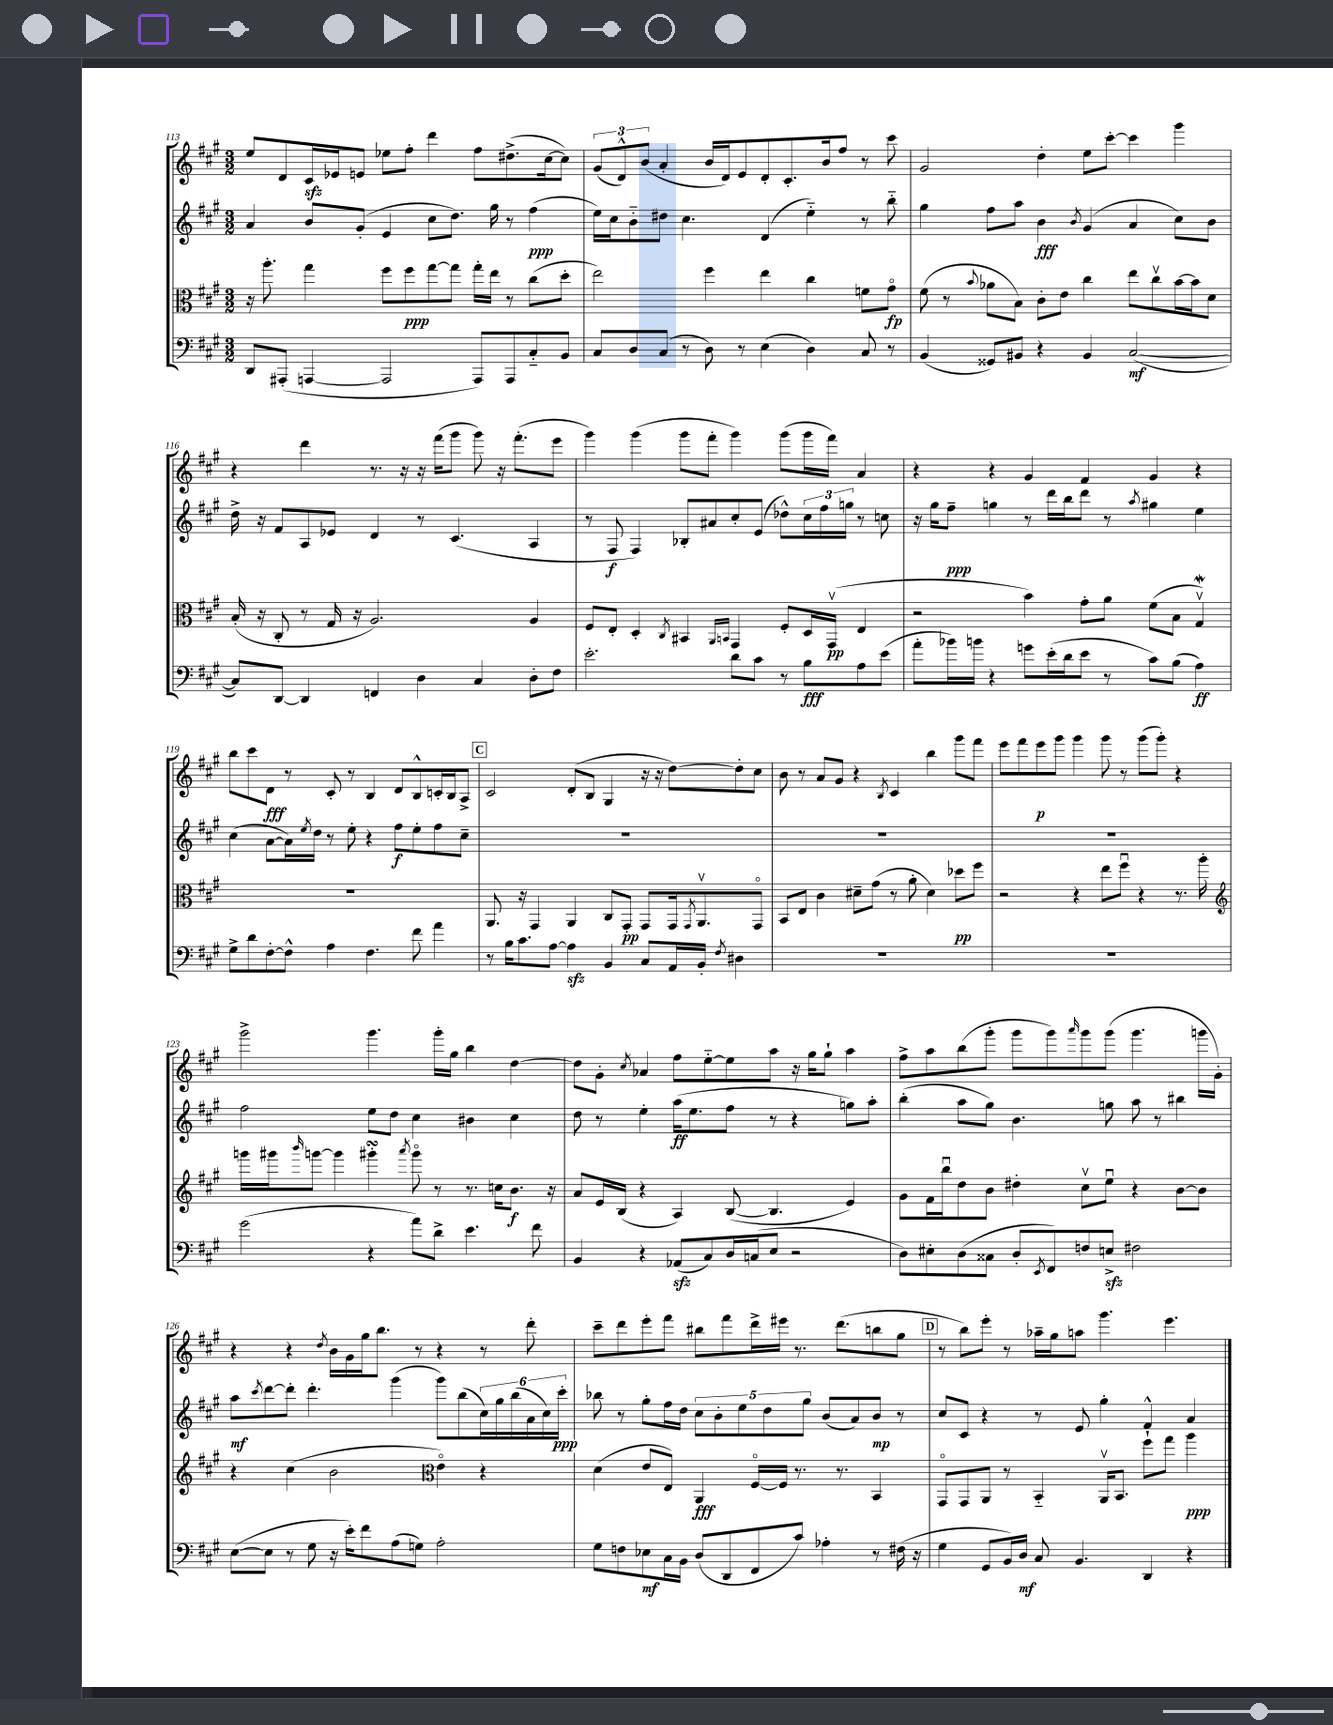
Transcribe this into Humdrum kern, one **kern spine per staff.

**kern	**kern	**kern	**kern
*staff4	*staff3	*staff2	*staff1
*clefF4	*clefC3	*clefG2	*clefG2
*k[f#c#g#]	*k[f#c#g#]	*k[f#c#g#]	*k[f#c#g#]
*M3/2	*M3/2	*M3/2	*M3/2
8DD	16r	4a	8ee
.	8.aa'	.	.
(8AAA#'	.	.	8d
[4AAA	4gg#	8b	16c#
.	.	.	16e-
.	.	(8g#'	8e
2AAA]	8ff#	4e	8ee-
.	8ff#	.	8ff#'
.	[8gg#	8cc#	4ddd
.	8gg#]	8.dd)	.
8AAA)	16gg#'	.	8ff#
.	16ee	16gg#	.
8AAA	8r	8r	(8.dd#^
8C#'~	(8cc#	(4ff#	.
.	.	.	[16cc#
8BB	8dd'	.	8cc#])
=	=	=	=
8C#	2ee)	16ee)	(12g#
.	.	16cc#	.
.	.	.	12d^^)
8D	.	8b'~	.
.	.	.	(12b
(8C#	.	8dd#	4a'
8r	.	4.cc#	.
8D)	4ff#	.	16b
.	.	.	16d)
8r	.	.	8e
(4E	4ee	(4d	8d'
.	.	.	8.c#'
4D)	4cc#	4ee'~)	.
.	.	.	16b
.	.	.	8ff#
8C#	8f	8r	8r
8r	8g#o	8bb'~	8ccc#
=	=	=	=
(4BB	(8f#	4gg#	2g#
.	8r	.	.
.	8qqb	.	.
8GG##)	8a-	8ff#	.
8BB#	8B)	8aa	.
4r	8c#'	4b	4dd'
.	8e	.	.
.	.	8qb	.
4BB#	4cc#	(4g#	8ee
.	.	.	[8ccc#'
([2C#	8ee	4a	4ccc#]
.	8cc#v	.	.
.	[16b	8cc#)	4ggg#
.	16b]	.	.
.	8d	8b	.
=	=	=	=
8C#])	(16B'	16dd^	4r
.	16r	16r	.
[8DD	8C#'	8f#	.
4DD]	8r	8A	4ddd
.	16G#	8e-	.
.	16r	.	.
4FF	2.A)	4d	8.r
.	.	.	16r
4D	.	8r	16r
.	.	.	(16fff#
.	.	(4.c#	8ggg#
4C#	.	.	8ggg#)
.	.	.	16r
.	.	.	(8.fff#'
8D'	4A	4A	.
8F#	.	.	8eee
=	=	=	=
2.e'	8F#	8r	4ggg#)
.	8E'	8F#	.
.	4D'	4F#)	(4ggg#
.	8qC#	.	.
.	4BB#	8B-'	8ggg#
.	.	8a#	8fff#'
.	16qqAA	.	.
.	16qqBB	.	.
8d	4GG#	8cc#'	4ggg#)
8c#	.	(8e	.
8r	8F#'	8dd-^^)	(8ggg#
8B	16D	24cc#	16ggg#
.	.	24ff#	.
.	(16GG#v	.	16fff#)
.	.	24gg	.
8A	4E	8r	4a
(8e	.	8cc	.
=	=	=	=
8a'	2r	16r	4r
.	.	16gg#	.
16b-)	.	8ff#~	.
16b	.	.	.
4r	.	4gg	4r
8g	4b)	8r	4g#
(16e'	.	16ddd	.
16d	.	16bb	.
8e	8g#'	8ddd	4f#
8r	8a	8r	.
.	.	8qaa	.
8c#)	(8f#	4gg#	4g#
(8B	8B	.	.
4A)	4G#v)	4ee	4r
=	=	=	=
8G#^	1.r	(4cc#	8bb
8d	.	.	8ccc#
[8F#'	.	[8a	8d
8F#^^]	.	16a])	8r
.	.	8qee	.
.	.	16dd	.
4A	.	8r	8c#'
.	.	8ee'	8r
4.F#	.	4r	4B
.	.	8ff#	8d
8f#	.	8ee'	8B^^
4a	.	8ff#	16c'
.	.	.	16B
.	.	8cc#~	8A^
=	=	=	=
8r	8.AA	1.r	2c#
16B	.	.	.
8.c#	16r	.	.
.	4GG#	.	.
[8A	.	.	.
4A]	4AA	.	(8d'
.	.	.	8B
4BB	8C#	.	4G#
.	8GG#'	.	.
8C#	8GG#	.	16r
.	.	.	16r
16AA	16GG#	.	[8dd)
.	8qGG#	.	.
16BB'	8.AAv	.	.
8qF#	.	.	.
4D#	.	.	8dd']
.	8GG#o	.	8cc#
=	=	=	=
1.r	8BB	1.r	8b
.	8E	.	8r
.	4c#	.	8a
.	.	.	8g#
.	8d#~	.	4r
.	(8g#	.	.
.	.	.	8qB
.	8r	.	4c#
.	8a'	.	.
.	4d#)	.	4bb
.	8dd-	.	8ggg#
.	8ff#	.	8fff#
=	=	=	=
1.r	2r	1.r	8eee
.	.	.	8fff#
.	.	.	8eee
.	.	.	8ggg#
.	4r	.	4ggg#
.	8ee	.	8ggg#
.	8ff#u	.	8r
.	4r	.	(8ggg#
.	.	.	8ggg#')
.	8.r	.	4r
.	16aa'	.	.
=	=	=	=
*	*clefG2	*	*
(2g#	16ggg	2ff#	2ggg#^
.	16ggg#	.	.
.	16qqbbb	.	.
.	[8ggg	.	.
.	4ggg]	.	.
4r	4ggg#'	8ee	4.ggg#
.	.	8dd	.
.	8qaaa	.	.
8a)	8ggg#o	4cc#	.
8d^	8r	.	16ggg#'
.	.	.	16gg#
4.e	8.r	4b#	4bb
.	16cc	.	.
.	8.b	4cc#	[4dd
8f#	.	.	.
.	16r	.	.
=	=	=	=
4BB	8a	8dd	8dd]
.	16e	8r	8g#'
.	(16B	.	.
.	.	.	8qcc#
4r	4r	4ee'	4a-
(8AA-	4A)	(16aa	8ff#
.	.	8.ee	.
8C#)	.	.	[8ee'~
16D	([8B	8ff#	8ee]
(16C	.	.	.
8E	4.B]	8r	8aa
2r	.	4r	16r
.	.	.	16gg#
.	.	.	8gg#`
.	4e)	8gg)	4aa
.	.	8aa'	.
=	=	=	=
8D)	8g#	(4bb'	8ff#^
8E#'	16f#	.	8aa
.	16bbu	.	.
(8D	8dd	8aa	(8bb
8C##	8b	8gg#)	8ggg#'
8D'	4dd#'	4.b	8ggg#
8qEE	.	.	.
8FF#)	.	.	8ggg#)
.	.	.	16qqaaa
8F	8cc#v	.	8ggg#
8E^	8eeu	8gg	(8ggg#
2F#	4r	8aa	4.ggg#
.	.	8r	.
.	[8b	4bb#	.
.	8b]	.	16ggg
.	.	.	16g#')
=	=	=	=
([8E	4r	8aa	4r
.	.	8qccc#	.
8E]	.	[8ddd	.
8r	(4cc#	8ddd']	4r
8G#	.	4.ddd'	.
.	.	.	8qdd
16r	2b	.	16b
16e')	.	.	16g#
8f#	.	.	16gg#
.	.	.	8.bb
(8A	.	(4ggg#	.
8G)	.	.	8r
*	*clefC3	*	*
2A'	4eo)	8ggg#)	4r
.	.	(8bb	.
.	4r	24cc#)	8r
.	.	24gg#	.
.	.	(24bb	.
.	.	24a	8ddd'
.	.	24cc#)	.
.	.	24ccc#'	.
=	=	=	=
8G#	(4d	8bb-	8ccc#~
8F	.	8r	8ddd
8E-	8e	8gg#'	8eee'
16C#	8E)	16ff#	8fff#
16BB	.	16dd	.
(8D	4AA	10cc#	8bb#
.	.	10b'	.
8DD	.	.	8fff#
.	.	10ee	.
8FF#	[16F#o	.	16ddd^
.	.	10dd	.
.	16F#]	.	16eee#
8c#)	8.r	.	8.r
.	.	10gg#	.
4A-'	.	(8b	.
.	8.r	.	(8.ddd
.	.	8a)	.
8r	4BB	8b	8bb
(16F#	.	8r	8gg#
16r	.	.	.
=	=	=	=
4G#	8GG#o	8cc#	8r
.	8GG#	8c#	8bb)
8GG#	8AA	4r	8eee'
16BB)	8r	.	8r
16D	.	.	.
8C#	4BB'~	8r	16aa-~
.	.	.	16gg#
4.BB	.	8e	8aa
.	16AAv	4gg#'	4.ggg#
.	8.BB	.	.
4DD	8ff#`	4f#^^	.
.	8gg#	.	4.eee
4r	4aa	4a	.
==	==	==	==
*-	*-	*-	*-
